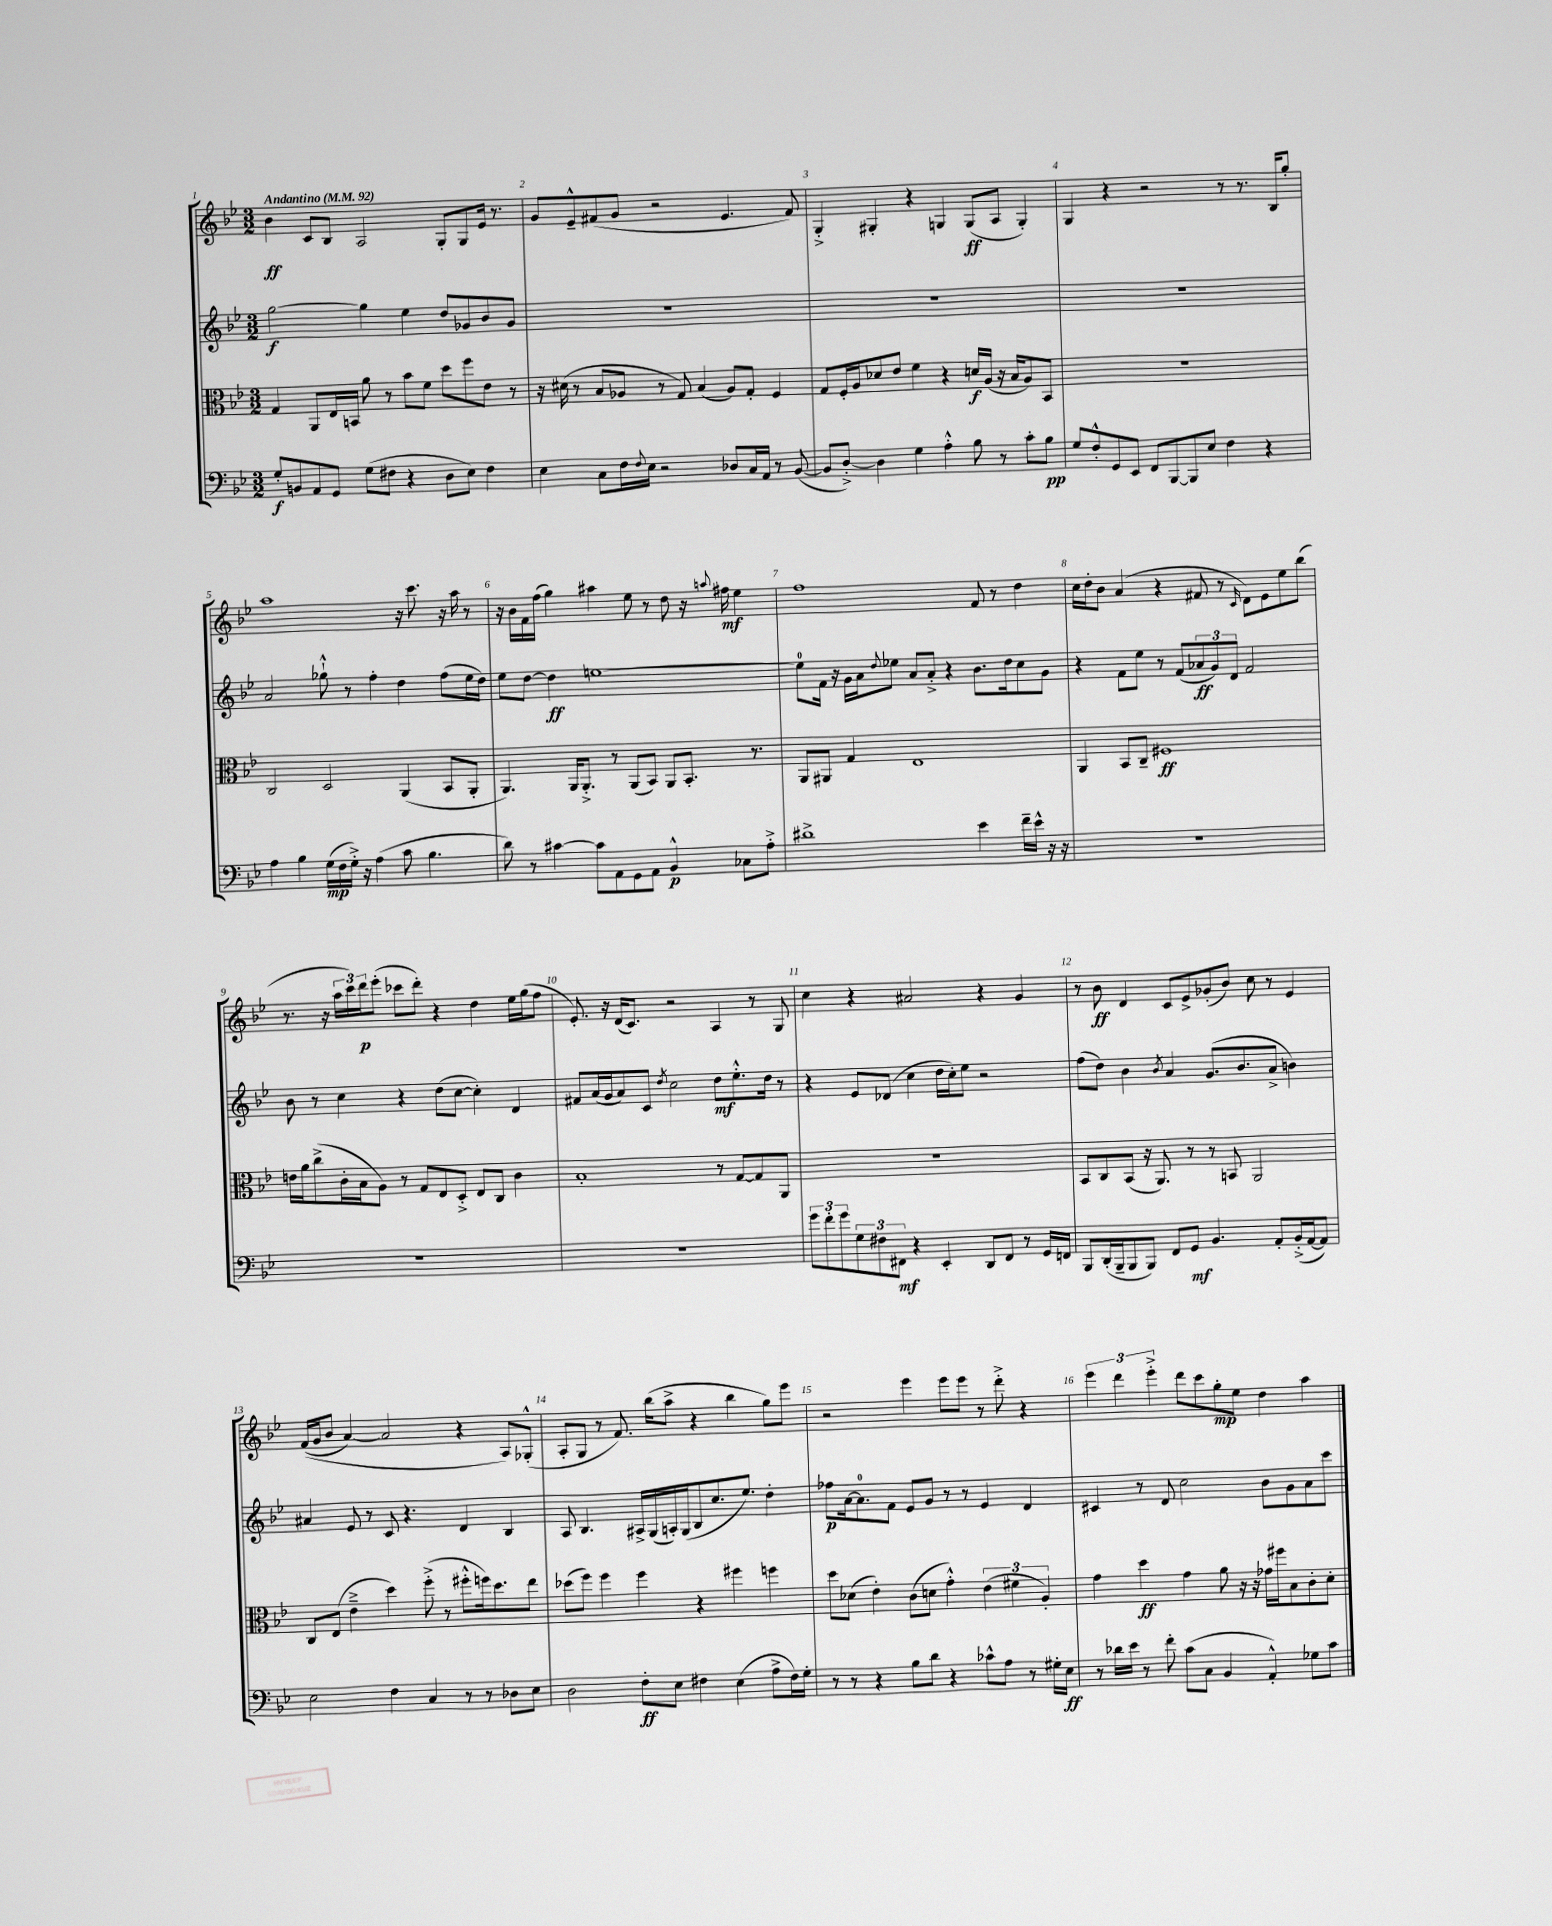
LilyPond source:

<<
\new StaffGroup <<
\new Staff = "s0" {
    \clef treble \key bes \major \numericTimeSignature \time 3/2 \tempo "Andantino" 4 = 92
    bes'4\ff c'8 bes8 a2 g8-. g8 ees'16 r8. |
    g'8 ees'8---^ fis'8( g'8 r2 ees'4. fis'8) |
    g4-.-> gis4-. r4 g4 g8\ff( a8 g4-.) |
    g4 r4 r2 r8 r8. bes16 g''8-. |
    a''1 r16 c'''8. r16 a''16 r8 |
    r16 bes'16 f'16 f''16( g''4) ais''4 ees''8 r8 d''8 r16 \appoggiatura { a''8 } fis''16\mf ees''4 |
    f''1 f'8 r8 d''4 |
    c''16 d''16-. bes'8 a'4( r4 fis'8 r8 \grace { c'16 } d'8) ees'8 ees''8 bes''8( |
    r8. r16 \tuplet 3/2 { a''16 c'''16) d'''16\p } ees'''8-.( ces'''8 d'''8-.) r4 d''4 ees''16 g''16( f''8 |
    ees'8.-.) r16 d'16( c'8.) r2 a4 r8 g8 |
    c''4 r4 ais'2 r4 g'4 |
    r8 bes'8\ff d'4 c'8 ees'8-> ges'8-.( bes'8) c''8 r8 ees'4 |
    f'16(\( g'16 bes'8 a'4~) a'2 r4 a8\) ges8-.-^( |
    a8-. g8 r8 f'8.) bes''16( a''8-> r4 bes''4 g''8) ees'''8 |
    r2 ees'''4 ees'''8 ees'''8 r8 d'''8-.-> r4 |
    \tuplet 3/2 { ees'''4 d'''4 ees'''4-.-> } d'''8 c'''8 g''8-.\mp ees''8 d''4 a''4 \bar "|." |
}
\new Staff = "s1" {
    \clef treble \key bes \major \numericTimeSignature \time 3/2
    g''2~\f g''4 ees''4 d''8 ges'8 bes'8 ges'8 |
    R1. |
    R1. |
    R1. |
    a'2 ges''8-!-^ r8 f''4-. d''4 f''8( ees''16 d''16) |
    ees''8 d''8~ d''4\ff e''1~ |
    e''8-0 f'16 r16 g'16 a'16 \appoggiatura { d''8 } ees''8 a'8 a'8-.-> r4 bes'8. d''16 c''8 g'8 |
    r4 f'8 ees''8 r8 f'8( \tuplet 3/2 { aes'8\ff g'8) d'8 } f'2 |
    bes'8 r8 c''4 r4 d''8( c''8~ c''4-.) d'4 |
    fis'8 a'16( g'16 a'8) c'8 \acciaccatura { d''8 } c''2 d''8\mf ees''8.-.-^ d''16 r8 |
    r4 ees'8 des'8( c''4 d''16 c''16-.) ees''8 r2 |
    f''8( d''8) bes'4 \acciaccatura { bes'8 } a'4 g'8.( bes'8. a'8-> b'4) |
    ais'4 ees'8 r8 c'8 r4. d'4 bes4 |
    a8 bes4. ais16-> g16( a16-.) g16( bes8 c''8. ees''8.) d''4-. |
    fes''8\p a'16~ a'8.-0 f'8 ees'8 g'8 r8 r8 ees'4 d'4 |
    cis'4 r8 d'8 c''2 bes'8 g'8 a'8 c'''8 \bar "|." |
}
\new Staff = "s2" {
    \clef alto \key bes \major \numericTimeSignature \time 3/2
    g4 a,8 ees16 b,16 a'8 r8 bes'8 f'8 d''8 f''8 ees'8 r8 |
    r16 dis'16( r8 bes8 aes8 r8 g8) bes4( aes8) g8-. f4 |
    g8 f16-. a16 des'8 ees'8 f'4 r4 d'16\f a16( r16 bes16 a8) bes,8 |
    R1. |
    c2 d2 a,4( bes,8 a,8-. |
    a,4.) a,16 a,8.-.-> r8 a,8( bes,8) a,8 bes,8.-. r8. |
    a,8 ais,8 g4 ees1 |
    a,4 bes,8 c8-- fis1\ff |
    e'16 a'16 c''8->( c'16-. bes16 a8) r8 g8 ees8 d8-.-> ees8 c8 c'4 |
    bes1-. r8 g8~ g8 a,8 |
    R1. |
    bes,8 c8 bes,8( r16 a,8.) r8 r8 b,8 a,2 |
    c8 ees8( ees'4---> d''4) f''8-.->( r8 fis''8-.-^ f''16) d''8. ees''8 |
    des''8( f''8) f''4 f''4 r4 fis''4 f''4 |
    d''8 des'8( ees'4-.) c'8( d'8 g'4-.-^) \tuplet 3/2 { ees'4( fis'4 a4-.) } |
    g'4 d''4\ff g'4 a'8 r16 r16 ges'16 fis''16 bes8 c'8-. d'8-. \bar "|." |
}
\new Staff = "s3" {
    \clef bass \key bes \major \numericTimeSignature \time 3/2
    g8-.\f b,8 a,8 g,8 g8( fis8 r4 d8 ees8) fis4 |
    ees4 c8 f16 \appoggiatura { f8 } ees16 r2 des8 c16 a,16 r8 bes,8~( |
    bes,8 d8~-.->) d4 g4 a4-.-^ bes8 r8 c'8-. bes8\pp |
    g8 f8-.-^ g,8 ees,8 f,8 bes,,8~ bes,,8 ees8 f4 r4 |
    a4 bes4 g16\mp( f16 g16-.->) r16 a4( c'8 bes4. |
    d'8) r8 cis'4~ cis'8 a,8 g,8 a,8 bes,4-^\p ces8 a8-.-> |
    dis'1-> ees'4 f'16-- ees'16-^ r16 r16 |
    R1. |
    R1. |
    R1. |
    \tuplet 3/2 { g'8 f'8-. g'8 } \tuplet 3/2 { g8 fis8 fis,8\mf } r4 ees,4-. d,8 fis,8 r8 g,16 f,16 |
    bes,,8 d,16-.( bes,,16-- bes,,8 bes,,8) f,8 g,8\mf bes,4. a,8-. bes,16-.->( a,16~ a,8) |
    ees2 f4 c4 r8 r8 des8 ees8 |
    d2 f8-.\ff ees8 fis4 ees4( a8-> fis16) g16-. |
    r8 r8 r4 bes8 d'8 r4 ces'8-^ a8 r8 gis16-. ees16\ff |
    r8 des'16 ees'16 r8 f'8-. c'8( c8 bes,4 a,4-.-^) ges8 c'8 \bar "|." |
}
>>
>>
\layout { \context { \Score \override BarNumber.break-visibility = ##(#f #t #t) barNumberVisibility = #all-bar-numbers-visible } }
